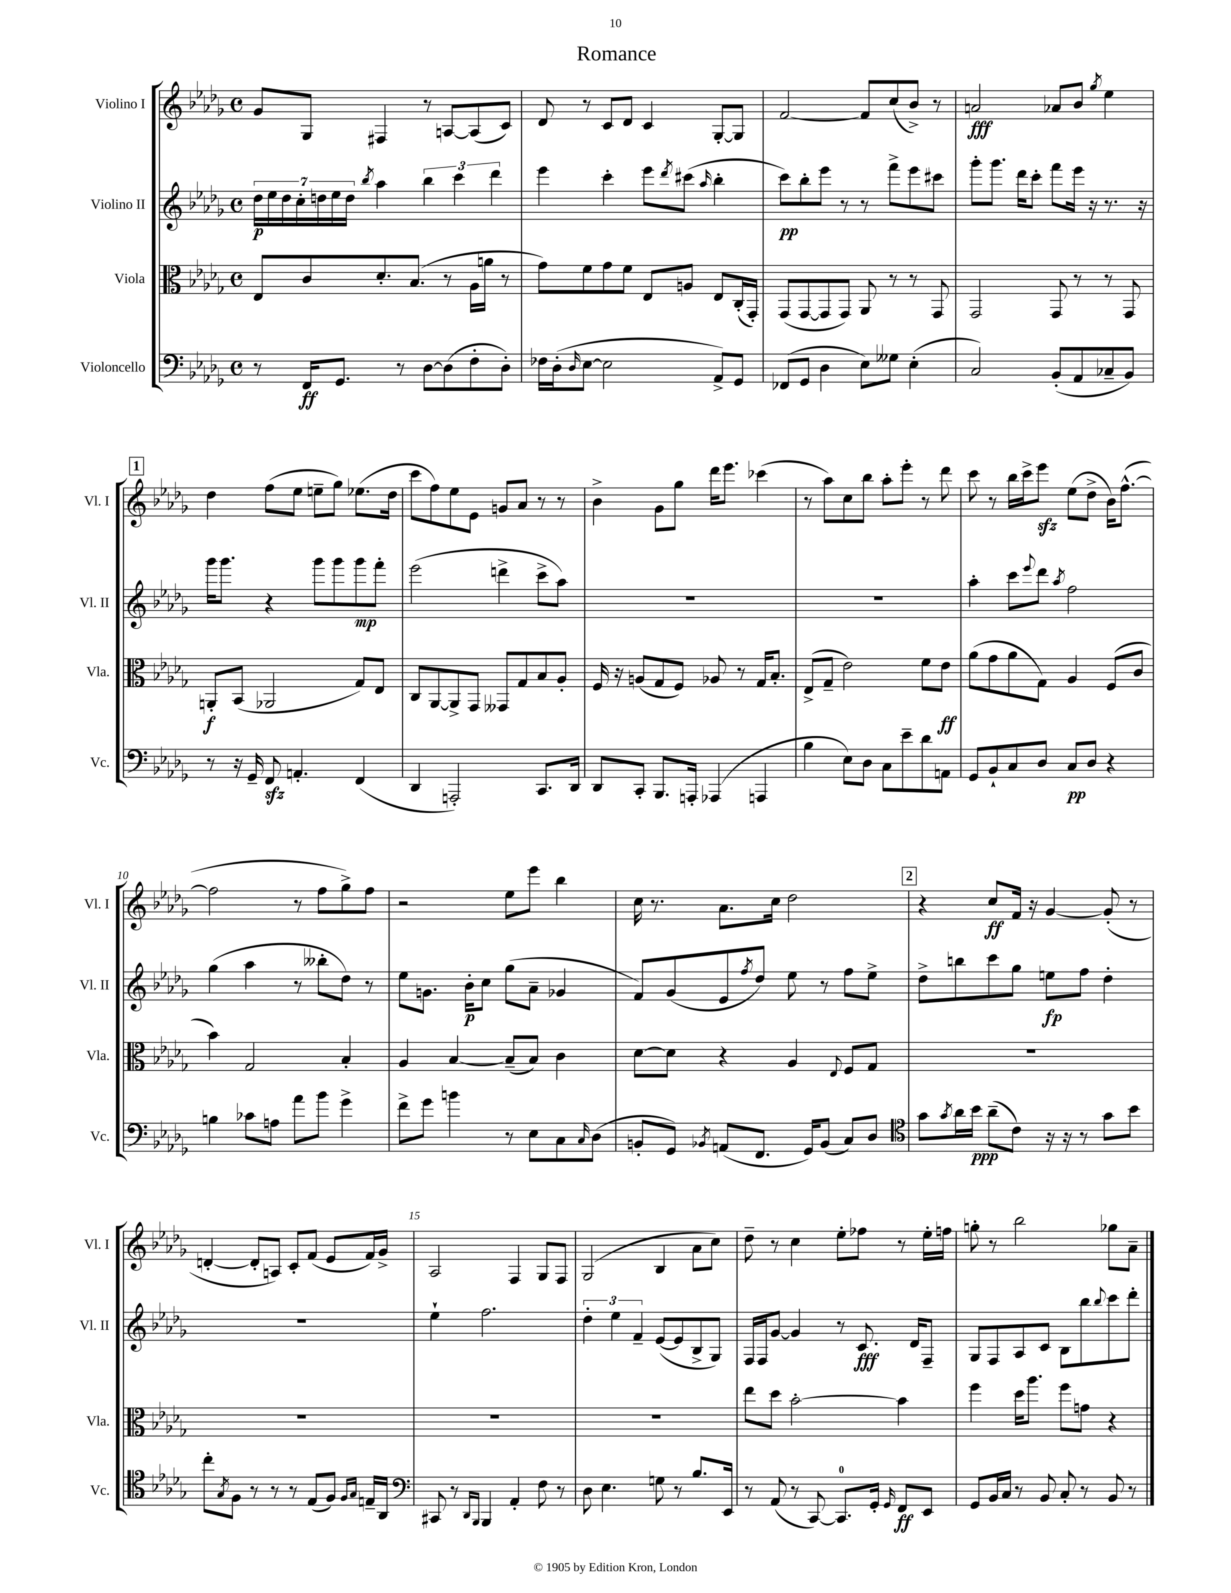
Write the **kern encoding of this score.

**kern	**kern	**kern	**kern
*staff4	*staff3	*staff2	*staff1
*clefF4	*clefC3	*clefG2	*clefG2
*k[b-e-a-d-g-]	*k[b-e-a-d-g-]	*k[b-e-a-d-g-]	*k[b-e-a-d-g-]
*M4/4	*M4/4	*M4/4	*M4/4
*met(c)	*met(c)	*met(c)	*met(c)
8r	8E-	28dd-	8g-
.	.	28ee-	.
.	.	28dd-	.
.	.	28cc'	.
16FF	8c	.	8G-
.	.	28dd	.
.	.	28ee-	.
8.GG-	.	.	.
.	.	28dd	.
.	.	8qbb-	.
.	8.d-'	4aa-	4F#
8r	.	.	.
.	(8.B-	.	.
[8D-	.	6bb-	8r
(8D-]	8r	.	[8A
.	.	6ccc	.
8F'	16A-	.	(8A]
.	16a	.	.
.	.	6ddd-	.
8D-')	8r	.	8c)
=	=	=	=
16F-	8g-)	4eee-	8d-
(16D-'	.	.	.
16qqD-	.	.	.
[8E-	8f	.	8r
2E-]	8g-	4ccc'	8c
.	8f	.	8d-
.	8E-	8eee-	4c
.	.	8qddd-	.
.	8A	(8ccc#	.
.	.	16qqaa-	.
8AA-^)	8E-	4bb-'	[8G-'
8GG-	(16C'	.	8G-]
.	16GG-')	.	.
=	=	=	=
(8FF-	(8GG-	8ccc)	[2f
8GG-	[8GG-	8bb-'	.
4D-	8GG-]	8eee-	.
.	8GG-)	8r	.
8E-)	8AA-	8r	8f]
8G--	8r	8fff^	(8cc
(4E-'	8r	8eee-	8b-^)
.	8GG-	8ccc#	8r
=	=	=	=
2C)	2GG-	8ggg-'	2a
.	.	8.ggg-	.
.	.	16ddd-	.
.	.	8ccc'	.
(8BB-'	8GG-	8fff	8a-
8AA-	8r	16eee-	8b-
.	.	16r	.
.	.	.	8qgg-
8C-~	8r	8.r	4ee-
8BB-)	8GG-	.	.
.	.	16r	.
=	=	=	=
8r	8AA'	16ggg-	4dd-
.	.	8.ggg-	.
16r	(8BB-	.	.
16GG-~	.	.	.
8FF	2AA-	4r	(8ff
4.AA'	.	.	8ee-
.	.	8ggg-	8ee~
.	.	8ggg-	8gg-)
(4FF	8G-)	8ggg-	(8.ee-
.	8E-	8fff'	.
.	.	.	16dd-
=	=	=	=
4DD-	8C	(2eee-	8ccc
.	[8AA-	.	8ff)
2AAA')	8AA-^]	.	8ee-
.	8GG-	.	8e-
.	8GG--	4ddd^	8g
.	8G-	.	8a-
8.CC	8B-	8ccc^	8r
.	8A-'	8aa-)	8r
16DD-	.	.	.
=	=	=	=
8DD-	16F	1r	4b-^
.	16r	.	.
8CC'	(8A	.	.
8.BBB-	8G-	.	8g-
.	8F)	.	8gg-
16AAA'	.	.	.
(4AAA-	8A-	.	16ddd-
.	.	.	8.eee-
.	8r	.	.
4AAA	16G-	.	(4ccc-
.	8.B-'	.	.
=	=	=	=
4B-	(8E-^	1r	8r
.	8G-~	.	8aa-)
8E-)	2e-)	.	8cc
8D-	.	.	8bb-
8C	.	.	8aa-'
8e-~	.	.	8eee-'
8d-	8f	.	8r
8AA	8e-	.	8ddd-
=	=	=	=
8GG-	(8a-	4aa-'	8ccc
8BB-`	8g-	.	8r
8C	8a-	8ccc	16bb-
.	.	.	16ccc^
.	.	8qqeee-	.
8D-	8G-)	8ddd-	8eee-
.	.	8qaa-	.
8C	4A-	2ff	(8ee-
8D-	.	.	8dd-^
4r	(8F	.	16b-)
.	.	.	([8.ff^^
.	8c	.	.
=	=	=	=
4B	4b-)	(4gg-	2ff]
8c-	2G-	4aa-	.
8A	.	.	.
8a-	.	8r	8r
8b-	.	8bb--'	8ff
4g-^	4B-'	8dd-)	8gg-^)
.	.	8r	8ff
=	=	=	=
8f^	4A-	8ee-	2r
8g-	.	8.g	.
4b	[4B-	.	.
.	.	16b-'	.
.	.	8cc	.
8r	(8B-~]	(8gg-	8ee-
8E-	8B-)	8a-~	8eee-
8C	4c	4g-	4bb-
16qqC	.	.	.
(8D-	.	.	.
=	=	=	=
8BB'	[8d-	8f)	16cc
.	.	.	8.r
8GG-)	8d-]	(8g-	.
8qBB-	.	.	.
(8AA	4r	8e-	8.a-
.	.	8qff	.
8.FF	.	8dd-)	.
.	.	.	16cc
.	4A-	8ee-	2dd-
16GG-)	.	.	.
(8BB-	.	8r	.
.	8qqE-	.	.
8C)	8F	8ff	.
8D-	8G-	8ee-^	.
=	=	=	=
*clefC4	*	*	*
8g-	1r	8dd-^	4r
8qg-	.	.	.
16a-	.	8bb	.
16b-	.	.	.
(8a-~	.	8ccc	8cc
8c)	.	8gg-	16f
.	.	.	16r
16r	.	8ee	[4g-
16r	.	.	.
8r	.	8ff	.
8g-	.	4dd-'	(8g-']
8b-	.	.	8r
=	=	=	=
8cc'	1r	1r	[4d'
8qG-	.	.	.
8F	.	.	.
8r	.	.	8d']
8r	.	.	8A)
8r	.	.	8c'
(8E-	.	.	(8f
8F)	.	.	8e-
16qqF	.	.	.
16qqG-	.	.	.
16E~	.	.	16f)
16AA-	.	.	16g-^
=	=	=	=
*clefF4	*	*	*
8CC#	1r	4ee-`	2A-
8r	.	.	.
16qqDD-	.	.	.
16qqBBB-	.	.	.
4BBB-	.	2.ff	.
4AA-'	.	.	4F
8F	.	.	8G-
8r	.	.	8F
=	=	=	=
8D-	1r	6dd-'	(2G-
4.E-	.	.	.
.	.	6ee-	.
.	.	6f~	.
8G	.	([8e-	4B-
8r	.	8e-]	.
8.B-	.	8B-^	8a-
.	.	8G-)	8cc)
16EE-	.	.	.
=	=	=	=
8r	8ee-	16F	8dd-~
.	.	16F	.
(8AA-	8dd-	[8g-	8r
8r	[2b-'	4g-]	4cc
[8CC)	.	.	.
8.CC]	.	8r	8ee-'
.	.	8.c	8ff-
16GG-'	.	.	.
16qqGG-	.	.	.
8FF	4b-]	.	8r
.	.	16d-	.
8EE-	.	8F~	16ee-'
.	.	.	16ff
=	=	=	=
8GG-	4ff	8G-	8gg'
16BB-	.	8F	8r
16C	.	.	.
8r	16dd-	8A-	2bb-
.	8.aa-	.	.
8BB-	.	8c	.
8C'	8ff	8B-	.
8r	8g	8bb-	.
.	.	8qqbb-	.
8BB-	4r	8ccc	8gg-
8r	.	8ddd-'	8a-~
==	==	==	==
*-	*-	*-	*-
